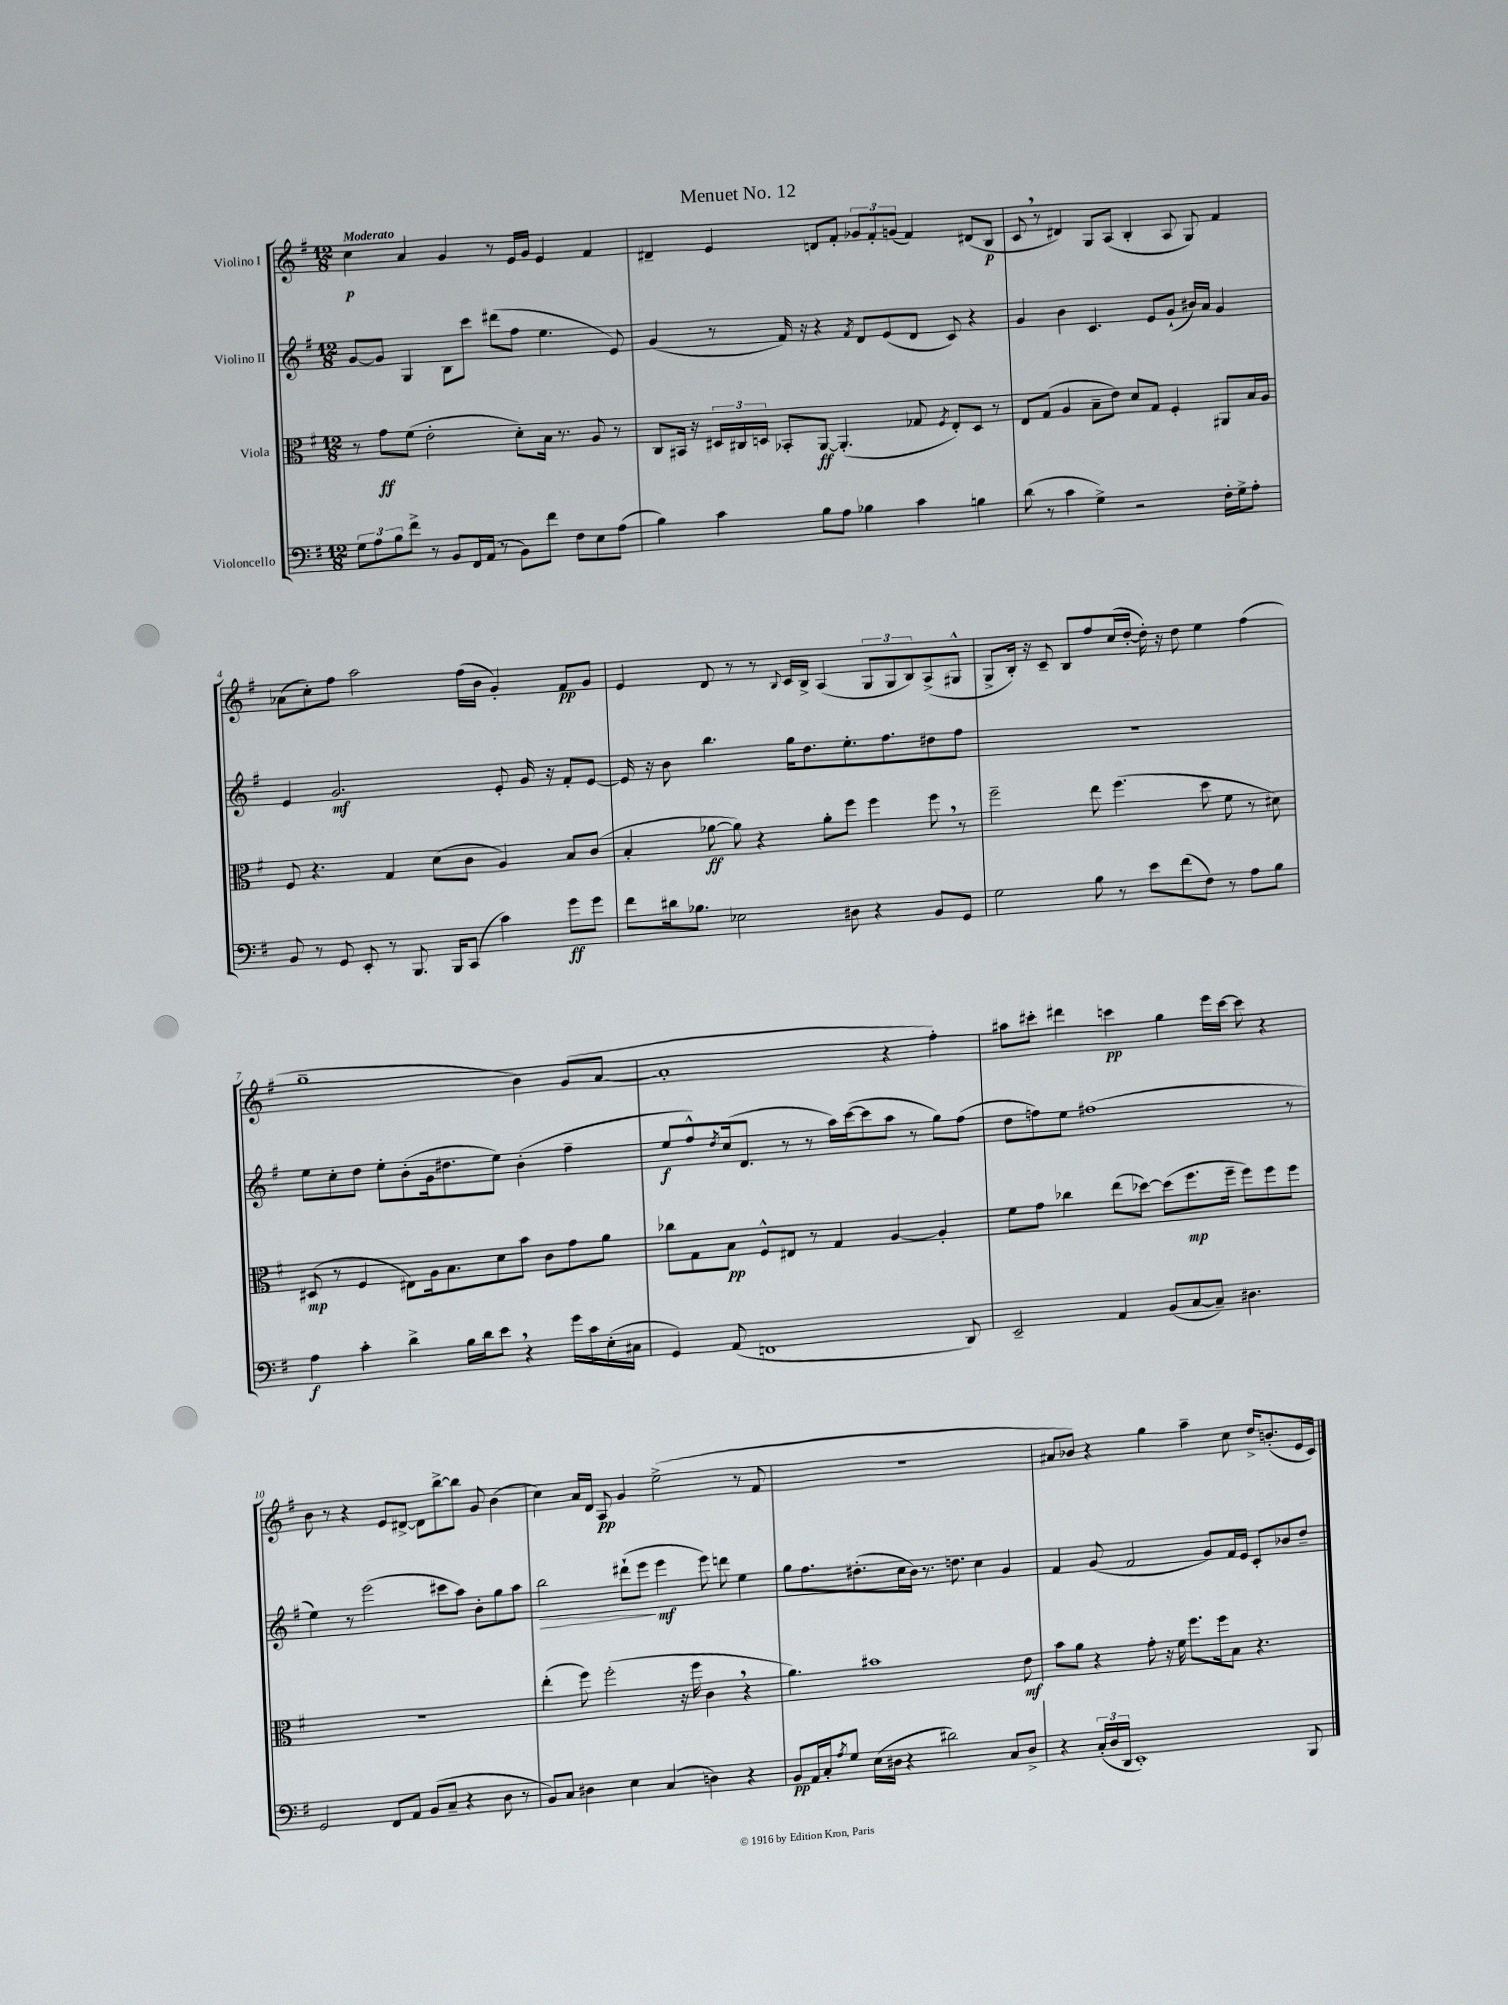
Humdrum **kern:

**kern	**kern	**kern	**kern
*staff4	*staff3	*staff2	*staff1
*clefF4	*clefC3	*clefG2	*clefG2
*k[f#]	*k[f#]	*k[f#]	*k[f#]
*M12/8	*M12/8	*M12/8	*M12/8
12G	8r	[8g	4cc
12A	.	.	.
.	8g	8g]	.
12B	.	.	.
8f#^	(8f#	4G	4a
8r	2e'	.	.
8BB	.	8B	4g
16FF#	.	8ccc	.
(16AA	.	.	.
8r	.	(8ddd#	8r
8BB)	8d')	8ff#	16e
.	.	.	16g
8f#	16B	4.ee	4e
.	8.r	.	.
8F#	.	.	.
8E	8A	.	4f#
(8A	8r	8e)	.
=	=	=	=
4B)	8C	(4g	4d#~
.	16BB#	.	.
.	16r	.	.
4c	24D#	8r	4e
.	24C#	.	.
.	24D	.	.
.	8BB-'	16f#)	.
.	.	16r	.
8B	[8AA	4r	8d
8A	(4.AA']	.	8f#'
.	.	8qf#	.
4B-	.	8d	12g-
.	.	.	12f#'
.	.	(8e	.
.	.	.	(12g
4c	8G-	8d	4f#)
.	8qF#	.	.
.	8E')	8c)	.
4B	8D	4r	(8d#
.	8r	.	8B
=	=	=	=
(8d	8E	4g	8c
8r	(8G	.	8r
4c	4A	4b	4d#)
4G^)	8B~	4.c	8G
.	8e)	.	(8A
2r	8d	.	4B'
.	8G	8e	.
.	4F#'	(8g`	8A
.	.	16b#)	8G)
.	.	16a	.
16F#'	8AA#	4g	4f#
16G^	.	.	.
8A'	16B	.	.
.	16A	.	.
=	=	=	=
8BB	8F#	4e	(8a-
8r	4.r	.	8cc')
8GG	.	2.g	8ff#
8EE'	.	.	2aa
8r	4G	.	.
8.BBB	.	.	.
.	(8d	.	.
16BBB	.	.	.
(8CC	8c	.	(16ff#
.	.	.	16b
4c)	4A)	8e'	4g')
.	.	16g	.
.	.	16r	.
8g	8B	8f#'	8f#
8g	(8c	[8e	8g
=	=	=	=
8f#	4B'	16e]	4e
.	.	16r	.
16d#	.	8b	.
8.B-	.	.	.
.	[8a-	4.bb	8d
2E-	8a-])	.	8r
.	4r	.	8r
.	.	.	8qqB
.	.	16gg	16c
.	.	8.dd	16B^
.	8a-'	.	(4A
8D#	8ff#	8.ee'	.
4r	4ff#	.	12G
.	.	8.ff#	.
.	.	.	12G
.	.	.	12B)
8BB	8ff#	8dd#	(8A^
8GG	8r	8ff#	8G#^^
=	=	=	=
2G	2ff#~	1.r	8G^
.	.	.	16B')
.	.	.	16r
.	.	.	8c~
.	.	.	8B
8B	8ee	.	8ff#
8r	(4.ff#	.	(16cc
.	.	.	[16dd'
8e	.	.	16dd'])
.	.	.	16r
(8f#	.	.	8dd
8F#)	8dd	.	4ee
8r	8f#	.	.
8A	8r	.	(4ff#
8B	8d#)	.	.
=	=	=	=
4A	(8D#	8ee	1gg~
.	8r	8cc'	.
4c'	4F#	8dd	.
.	.	8ee'	.
4d^	8E#)	(8b'	.
.	16A	16g	.
.	8.B	8.dd#	.
16B	.	.	.
16d	.	.	.
8e	8d	8ee)	.
4r	8b	(4b'	4b)
.	8c	.	.
16g	8g	4ff#~	(8g
16c	.	.	.
(16E'	8a	.	[8a
16C#	.	.	.
=	=	=	=
4GG)	8cc-	8ee	1a']
.	8G	8ff#^^)	.
.	.	8qdd	.
(8AA	8B	(16cc	.
.	.	8.d	.
1FF	8F#^^	.	.
.	8E#	8r	.
.	8r	8r	.
.	4G	16aa)	.
.	.	([16ccc	.
.	.	8ccc]	.
.	[4A	8aa	4r
.	.	8r	.
.	4A']	8gg)	4ff#')
8DD)	.	(8ff#	.
=	=	=	=
2EE~	8f#	8dd	8aa#
.	8g	8ff)	8ccc#'
.	4cc-	8ee	4ddd#
.	.	(1ff#	.
4AA	(8ee	.	4ccc
.	[8dd-)	.	.
(8BB	(8dd-]	.	4gg
[8C	8.ff#	.	.
8C~])	.	.	16eee
.	16ff#~	.	[16ccc
4.D#	8ff#)	.	8ccc]
.	8ff#	.	4r
.	8ff#	8r	.
=	=	=	=
2GG	1.r	4ee)	8b
.	.	.	8r
.	.	8r	4r
.	.	(2eee	.
8FF#	.	.	8e
8AA	.	.	[8d#^
(8BB	.	.	8d#]
8C~	.	8ccc#	[8bb^
4r	.	8aa)	8bb]
.	.	8b'	8g
8D	.	8gg	(4b
8r	.	8aa	.
=	=	=	=
8BB)	(4ee'	2bb	4cc)
8C	.	.	.
4D#	8ff#)	.	16a
.	.	.	16d
.	(2ff#'	.	8A
4E	.	(8ddd#`	4g
.	.	8eee	.
(4C	.	4eee	(2ee^
.	16r	.	.
.	16ff#	.	.
4D)	4c	8eee)	.
.	.	8ddd	.
4r	4r	4ee	8r
.	.	.	8f#
=	=	=	=
8BB	4.a)	8gg	1.r
16AA	.	8.ff#	.
16C'	.	.	.
8qA	.	.	.
8G	.	.	.
.	.	(8.dd#'	.
(16E	1b#	.	.
16D#	.	.	.
4r	.	16cc	.
.	.	16b)	.
.	.	8.r	.
2d#)	.	.	.
.	.	8.dd	.
.	.	4cc	.
8C	.	4g	.
8D#^	8e	.	.
=	=	=	=
4r	8b	4f#	8a#
.	8a	.	8b-)
(24C'	4r	(8g	4r
24D	.	.	.
24DD	.	.	.
1EE')	.	2f#	.
.	8g'	.	4gg
.	16r	.	.
.	16f#	.	.
.	8.ff#	.	4aa~
.	.	8g)	.
.	16ff#	.	.
.	8B	16f#	8cc
.	.	16e	.
.	4.r	8c'	16dd^
.	.	.	(8.b'
.	.	8b-	.
8BBB	.	8dd~	16e
.	.	.	16c)
==	==	==	==
*-	*-	*-	*-
